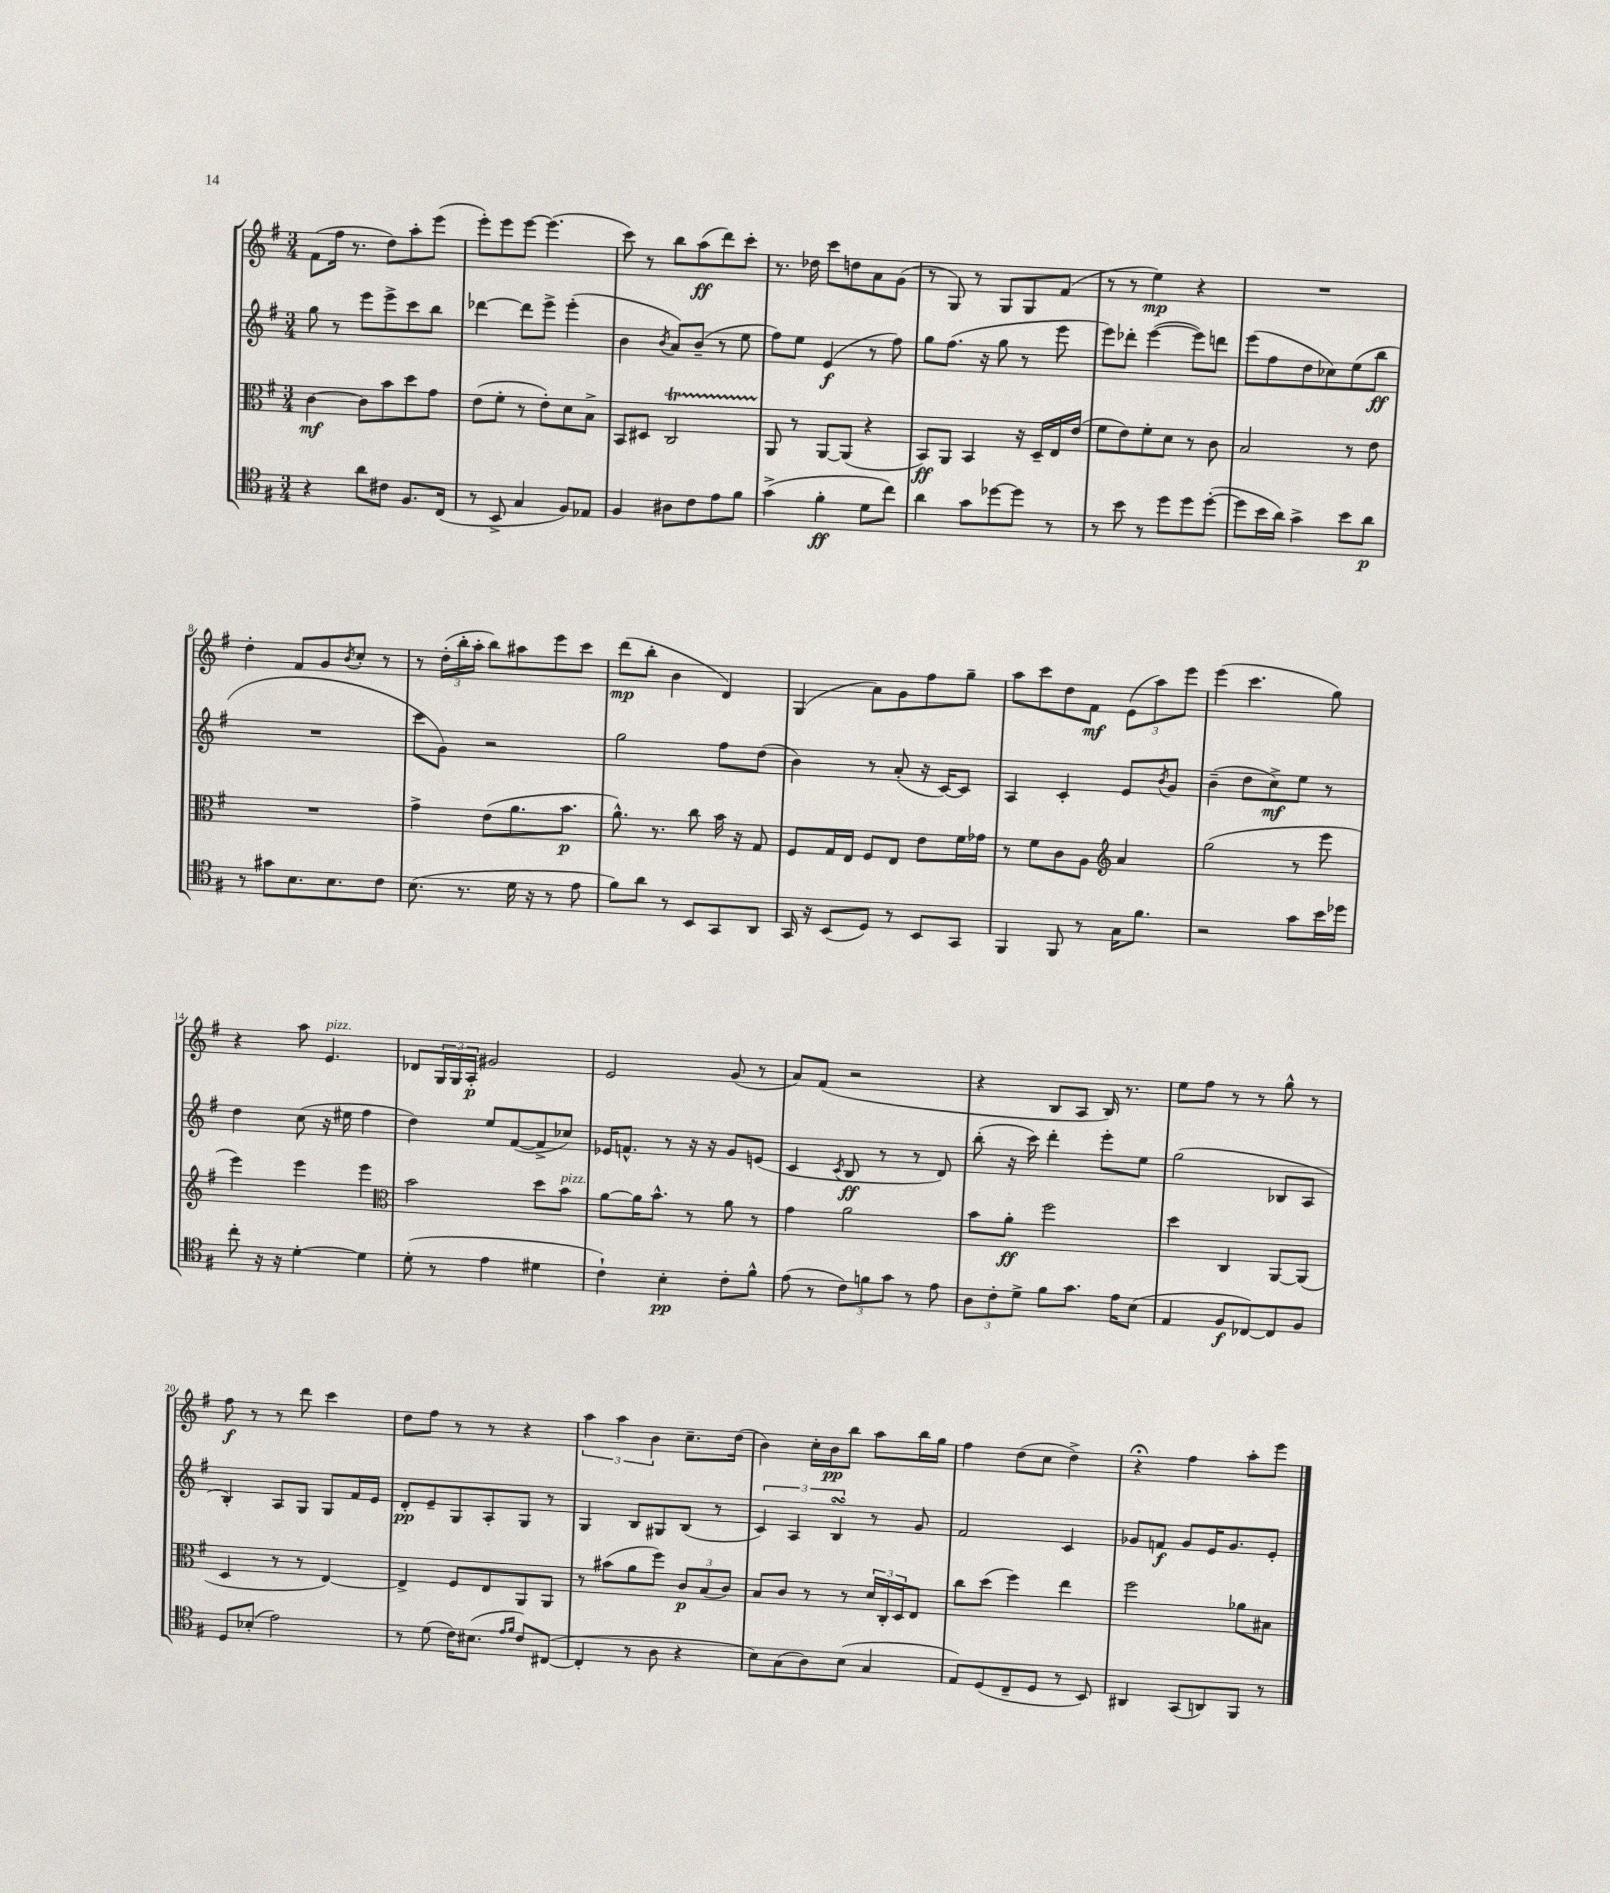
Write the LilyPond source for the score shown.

<<
\new StaffGroup <<
\new Staff = "s0" {
    \clef treble \key g \major \numericTimeSignature \time 3/4
    fis'8( fis''16 r8. d''8) a''8-. e'''8( |
    e'''8-.) e'''8 e'''8~ e'''4.( |
    c'''8) r8 b''8 a''8\ff( d'''8) c'''8-. |
    r8. des''16 c'''8 d''8 a'8 g'8( |
    r8 g8) r8 g8 g8 fis'8( |
    r8 r8 e''4\mp) r4 |
    R2. |
    d''4-. fis'8 g'8 \acciaccatura { b'8 } c''8-. r8 |
    r8 \tuplet 3/2 { d''16-.( b''16-. a''16-. } b''8) ais''8 e'''8 c'''8 |
    d'''8\mp( b''8-. b'4 d'4) |
    g4( a'8) g'8 fis''8 g''8-- |
    a''8 c'''8 d''8 fis'8\mf \tuplet 3/2 { e'8( a''8) e'''8 } |
    e'''4( c'''4. g''8) |
    r4 a''8 e'4.^\markup { \italic "pizz." } |
    des'8 \tuplet 3/2 { g16 g16 a16-.\p } gis'2 |
    e'2 g'8( r8 |
    a'8) fis'8( r2 |
    r4 b8 a8 b16) r8. |
    e''8 fis''8 r8 r8 g''8-^ r8 |
    fis''8\f r8 r8 d'''8 c'''4 |
    d''8 fis''8 r8 r8 r4 |
    \tuplet 3/2 { a''4 a''4 b'4 } c''8.-- d''16( |
    b'4) c''16-. b'16\pp b''8 a''8 b''16 g''16 |
    fis''4 d''8( c''8 d''4->) |
    r4\fermata fis''4 a''8-. e'''8 \bar "|." |
}
\new Staff = "s1" {
    \clef treble \key g \major \numericTimeSignature \time 3/4
    g''8 r8 e'''8 e'''8-> c'''8 b''8 |
    des'''4~ des'''8 e'''8-> e'''4-.( |
    b'4 \acciaccatura { b'8 } a'8) b'8--( r8 e''8 |
    fis''8) e''8 e'4\f( r8 fis''8) |
    g''8 fis''8.( r16 g''8 r8 e'''8 |
    e'''8) des'''8-. e'''4~( e'''8) d'''8 |
    e'''8( fis''8 d''8 ces''8) e''8( b''8\ff |
    R2. |
    c'''8 g'8) r2 |
    g''2 fis''8 d''8( |
    b'4) r8 a'8-.( r16 c'16~) c'8 |
    a4 c'4-. e'8 \acciaccatura { b'8 } g'8 |
    b'4--( d''8 c''8->\mf) e''8 r8 |
    d''4 c''8( r16 eis''16 fis''4 |
    d''4) e''8 fis'8~( fis'8-> ces''8) |
    ees'16 f'8.-^ r8 r16 r16 g'8 e'8( |
    c'4 \acciaccatura { c'8 } b8\ff r8 r8 d'8) |
    b''8-.( r16 c'''16) d'''4-. e'''8-. e''8 |
    g''2( bes8 a8 |
    b4-.) a8 g8 g8 fis'16 e'16 |
    d'8-.\pp e'8-- g8 a8-. g8 r8 |
    g4 b8 gis8 b8( r8 |
    \tuplet 3/2 { c'4) a4 b4\turn } r8 g'8 |
    fis'2 c'4 |
    ges'8 f'8\f ges'8 e'16 ges'8. e'8-. \bar "|." |
}
\new Staff = "s2" {
    \clef alto \key g \major \numericTimeSignature \time 3/4
    c'4~\mf c'8 b'8 d''8 g'8 |
    e'8( fis'8-. r8 e'8-.) d'8 b8-> |
    b,8 dis8 c2\startTrillSpan |
    a,8\stopTrillSpan r8 a,8~ a,8( r4 |
    b,8\ff) a,8 b,4 r16 d16-- e16 e'16( |
    fis'8 e'8) fis'8-. d'8 r8 c'8 |
    b2 r8 e'8 |
    R2. |
    g'4-> e'8( a'8. b'8.\p |
    a'8.-^) r8. c''8 b'16 r16 g8 |
    fis8 g16 e16 fis8 e8 e'8 fis'16 ges'16 |
    r8 fis'8 c'8 a8 \clef treble a'4 |
    g''2( r8 e'''8 |
    e'''4) e'''4 e'''4 |
    \clef alto b'2 d''8 b'8^\markup { \italic "pizz." } |
    a'8~ a'16 b'8.-^ r8 a'8 r8 |
    g'4 a'2 |
    b'8 a'8-.\ff fis''2 |
    d''4 c4 a,8~ a,8( |
    d4 r8 r8 e4~) |
    e4-> fis8 e8 a,8 a,8 |
    r8 bis'8( a'8 fis''8) \tuplet 3/2 { c'8\p b8( c'8) } |
    b8 c'8 r8 r8 \tuplet 3/2 { d'16 c16-. d16 } e8 |
    c''8 d''8( fis''4) e''4 |
    fis''2 aes'8 bis8 \bar "|." |
}
\new Staff = "s3" {
    \clef tenor \key g \major \numericTimeSignature \time 3/4
    r4 a'8 cis'8 fis8. c16( |
    r8 b,8-> g4 fis8) ees8 |
    fis4 ais8 c'8 e'8 fis'8 |
    g'4->( fis'4-.\ff d'8 c''8) |
    a'4 g'8 des''8~ des''8 r8 |
    r8 b'8 r8 d''8 d''8 d''8~-.( |
    d''8 b'16 a'16) g'4-> b'8 a'8\p |
    r8 gis'8 b8. b8. c'8 |
    b8.( r8. d'16 r16 r8 e'8 |
    fis'8) a'8 r8 b,8 g,8 a,8 |
    g,16 r16 b,8( d8) r8 b,8 g,8 |
    fis,4 fis,8 r8 g16 fis'8. |
    r2 g'8 b'16 des''16 |
    c''8-. r16 r16 d'4~-. d'4 |
    d'8-.( r8 e'4 dis'4 |
    c'4-!) b4-.\pp c'8-. fis'8-^ |
    e'8( r8 \tuplet 3/2 { c'8) f'8 g'8 } r8 e'8 |
    \tuplet 3/2 { a8 c'8-. d'8-> } fis'8 g'8. e'16 b8( |
    e4 fis8\f ces8~) ces8 fis8 |
    d8 bes8-.( e'2) |
    r8 d'8( c'16) bis8.( \grace { e'16 fis'16 } c'8) cis8~( |
    cis4-. r8 a8 r4 |
    b8) g8( a8) b8( g4 |
    e8) d8( c8-- d8 r8 b,8) |
    ais,4 g,8( a,8) fis,8 r8 \bar "|." |
}
>>
>>
